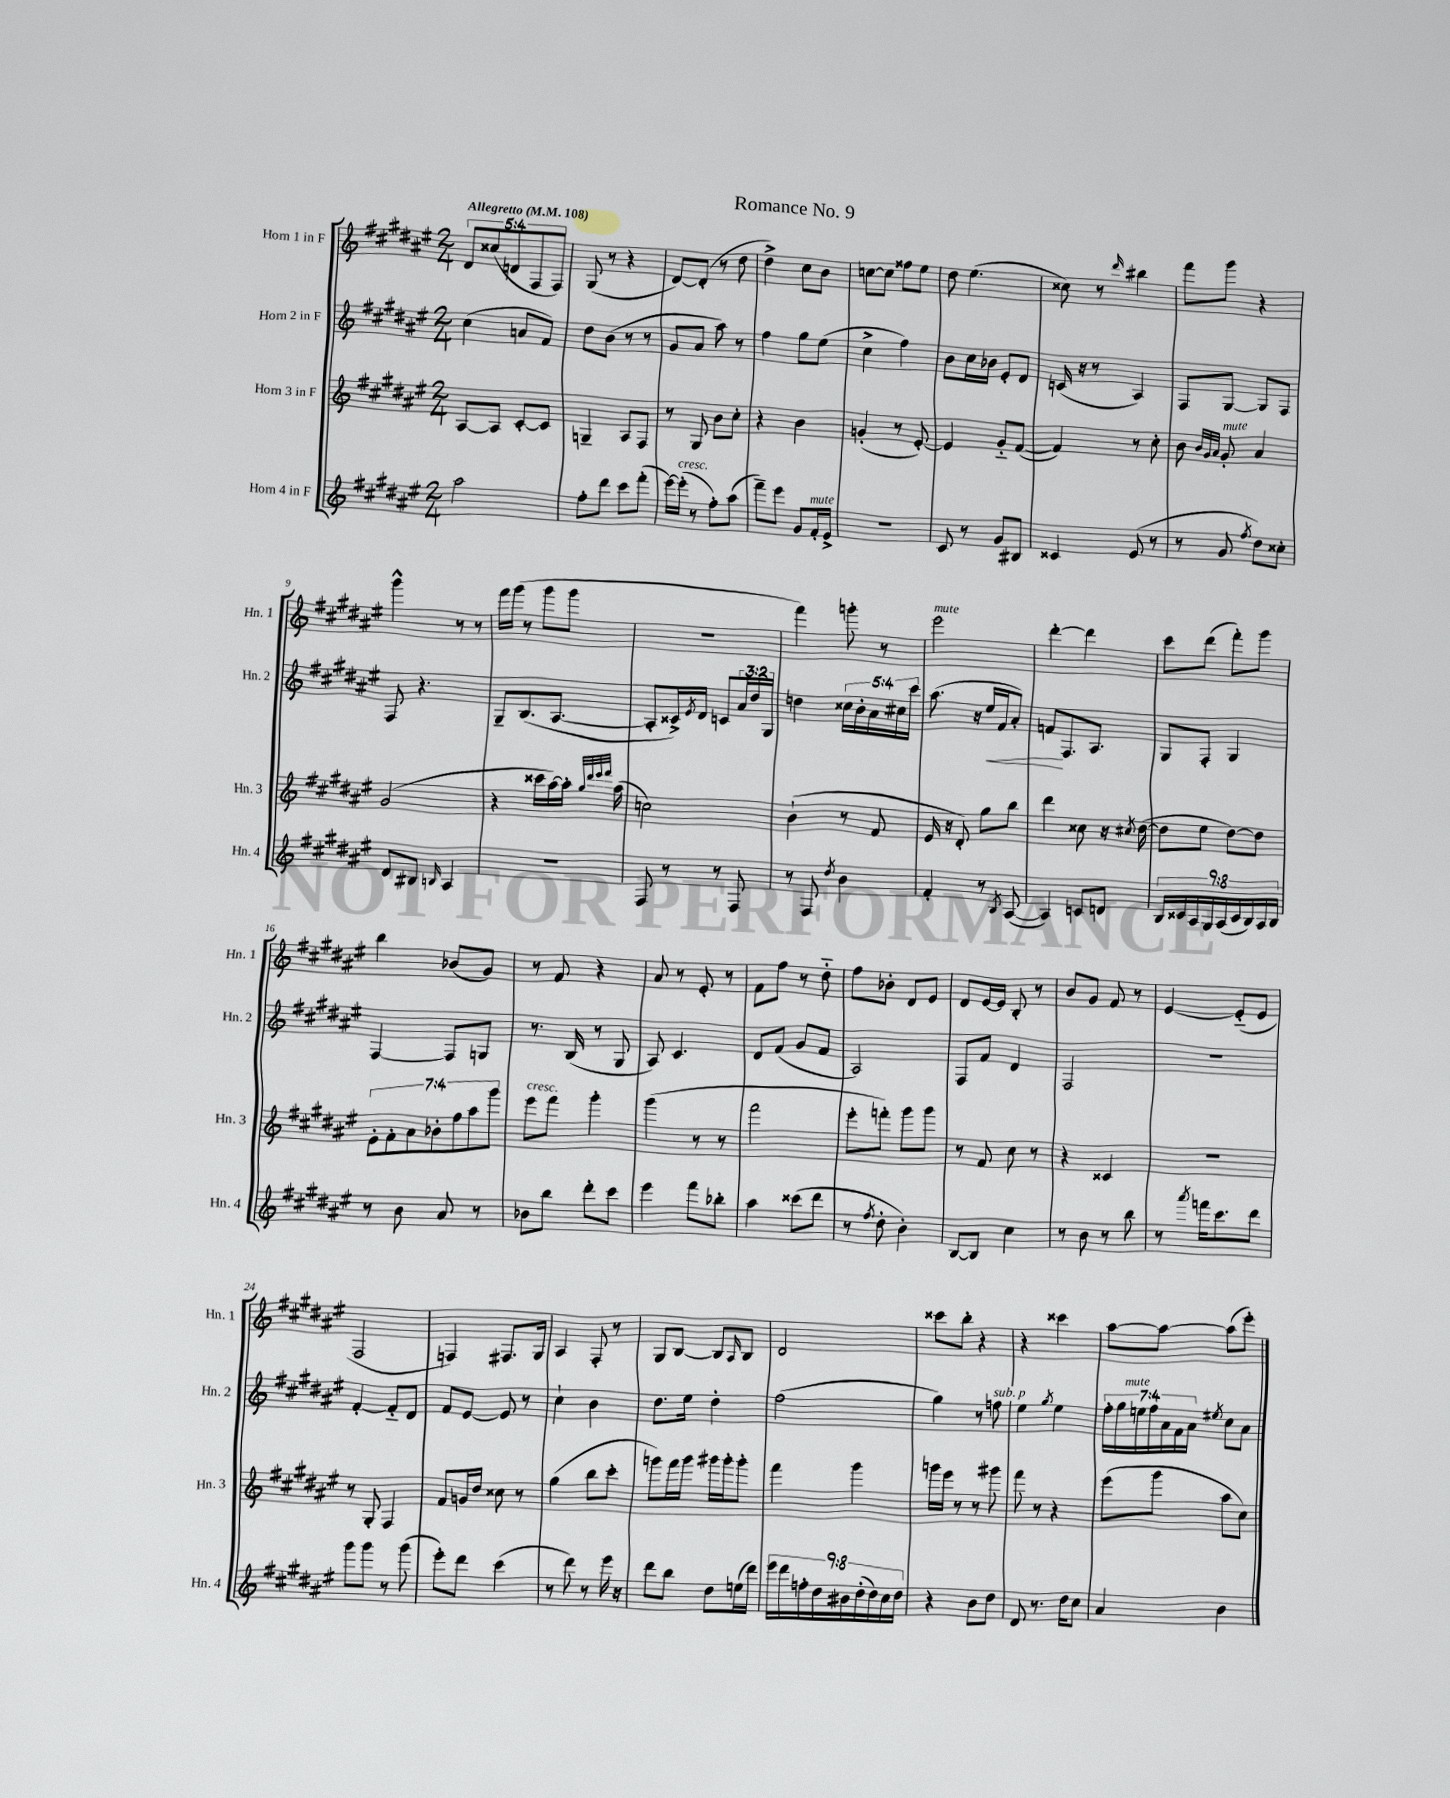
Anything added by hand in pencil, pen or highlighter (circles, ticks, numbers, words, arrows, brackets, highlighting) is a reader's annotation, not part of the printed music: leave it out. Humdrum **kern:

**kern	**kern	**kern	**dynam	**kern
*part4	*part3	*part2	*part2	*part1
*staff4	*staff3	*staff2	*staff2	*staff1
*I"Horn 4 in F	*I"Horn 3 in F	*I"Horn 2 in F	*	*I"Horn 1 in F
*I'Hn. 4	*I'Hn. 3	*I'Hn. 2	*	*I'Hn. 1
*clefG2	*clefG2	*clefG2	*	*clefG2
*k[f#c#g#d#a#e#]	*k[f#c#g#d#a#e#]	*k[f#c#g#d#a#e#]	*	*k[f#c#g#d#a#e#]
*M2/4	*M2/4	*M2/4	*	*M2/4
*MM108	*MM108	*MM108	*	*MM108
=1	=1	=1	=1	=1
!	!	!	!	!LO:TX:a:B:t=Allegretto
2aa#\	[8A#/L	(4cc#\	.	10d#/L
.	.	.	.	(10cc##X/
.	8A#/J]	.	.	.
.	.	.	.	10dn/
.	[8c#'/L	8an/L	.	.
.	.	.	.	10F#/
.	8c#/J]	8f#/J)	.	.
.	.	.	.	10F#/J)
=2	=2	=2	=2	=2
8ff#'\L	4Gn~/	8dd#\L	.	(8G#/
8ddd#\J	.	(8b\J	.	8r
8ccc#\L	8A#/L	8r	.	4r
(8fff#'\J	8F#/J	8r	.	.
=3	=3	=3	=3	=3
[16eee#\LL)	8r	8g#/L	.	[8d#/L)
!LO:TX:a:i:t=cresc.	!	!	!	!
(16eee#'\JJ]	.	.	.	.
8r	8G#/	8a#/J	.	(8d#'/J]
8ff#'\L)	8b\L	8aa#\)	.	8r
(8aa#\J	8cc#'\J	8r	.	8dd#\
=4	=4	=4	=4	=4
8fff#~\L)	4r	4ff#\	.	4dd#^\)
8eee#\J	.	.	.	.
8g#/L	4b\	8gg#\L	.	8cc#\L
!LO:TX:a:i:t=mute	!	!	!	!
16f#'/L	.	(8ee#\J	.	8b\J
16e#^/JJ	.	.	.	.
=5	=5	=5	=5	=5
2r	(4gn'/	4cc#^\	.	[8ccn\L
.	.	.	.	8cc\J]
.	8r	4ff#\)	.	8ff##X\L
.	[8e#'/)	.	.	8ee#\J
=6	=6	=6	=6	=6
8c#/	4e#/]	8b\L	.	8dd#\
8r	.	16cc#\L	.	(4.ee#\
.	.	16b-X\JJ	.	.
8g#/L	8g#/L	8e#'/L	.	.
8B#X/J	([8f#/J	8d#/J	.	.
=7	=7	=7	=7	=7
4c##X/	4f#/])	(16cn/	.	8cc##X\)
.	.	16r	.	.
.	.	8r	.	8r
.	.	.	.	16qqddd#/
(8e#/	8r	4A#/)	.	4bb#X\
8r	8cc#'\	.	.	.
=8	=8	=8	=8	=8
8r	8b\	8F#/L	.	8fff#\L
.	32qqb/LLL	.	.	.
.	32qqg#/	.	.	.
.	32qqa#/JJJ	.	.	.
!	!LO:TX:a:i:t=mute	!	!	!
8g#/	8g#'/	[8G#/J	.	8ggg#\J
8qff#/	.	.	.	.
8dd#\L)	4a#/	8G#/L]	.	4r
8cc##X'\J	.	8F#/J	.	.
!!LO:LB:g=z
=9	=9	=9	=9	=9
8d#/L	(2g#/	8F#/	.	4ggg#^^\
8B#X/J	.	4.r	.	.
16qqBn/	.	.	.	.
4A#/	.	.	.	8r
.	.	.	.	8r
=10	=10	=10	=10	=10
2r	4r	8G#~/L	.	16fff#\LL
.	.	.	.	(16ggg#\JJ
.	.	(8.B/	.	8r
.	16ccc##X\LL	.	.	8ggg#\L
.	[16aa#\)	[8.A#/J	.	.
.	16aa#'\JJ]	.	.	8ggg#\J
.	32qqgg#/LLL	.	.	.
.	32qqddd#/	.	.	.
.	32qqeee#/	.	.	.
.	32qqfff#/JJJ	.	.	.
.	(16aa#\	.	.	.
=11	=11	=11	=11	=11
8F#/	2ccn\)	8A#'/L]	.	2r
8r	.	16c##X^/L)	.	.
.	.	8qe#/	.	.
.	.	16d#/JJ	.	.
8r	.	8cn/L	.	.
8F#/	.	24a#/L	.	.
.	.	24dd#/	.	.
.	.	24G#/JJ	.	.
=12	=12	=12	=12	=12
8r	(4b`\	4ddn\	.	4fff#\)
8F#/	.	.	.	.
8qdd#/	.	.	.	.
4b\	8r	20cc##X\LL	.	8gggn'\
.	.	20b'\	.	.
.	.	20a#\	.	.
.	8f#/	.	.	8r
.	.	20cc#X\	.	.
.	.	20ccc#\JJ	.	.
=13	=13	=13	=13	=13
!	!	!	!	!LO:TX:a:i:t=mute
4f#'/	16e#/	(8.aa#\	.	2eee#\
.	16r	.	.	.
.	8d#'/)	.	.	.
.	.	16r	.	.
!	!	!	!LO:HP:b	!
8r	8gg#\L	16ee#/LL	<	.
.	.	16f#/J	.	.
8qB/	.	.	.	.
([8A#/	8bb\J	8a#'/J)	.	.
=14	=14	=14	=14	=14
4A#/])	4ddd#\	8fn/L	.	[4ddd#'\
.	.	8.F#/	[	.
8cn/L	8cc##X\	.	.	4ddd#\]
.	.	8.A#/J	.	.
8dn/J	16r	.	.	.
.	8qcc#X/	.	.	.
.	([16dd#\	.	.	.
=15	=15	=15	=15	=15
18B/LL	8dd#\L]	8G#/L	.	8ccc#\L
18c##X/	.	.	.	.
18A#/	.	.	.	.
.	8ee#\J	8F#'/J	.	(8ddd#\J
18G#/	.	.	.	.
(18A#/	.	.	.	.
.	[8dd#\L)	4G#/	.	8fff#'\L)
18c##/	.	.	.	.
18B/)	.	.	.	.
.	8dd#\J]	.	.	8ggg#\J
18A#/	.	.	.	.
18B/JJ	.	.	.	.
!!LO:LB:g=z
=16	=16	=16	=16	=16
8r	14e#'\L	[4F#/	.	4bb\
.	14f#'\	.	.	.
8b\	.	.	.	.
.	14a#\	.	.	.
.	14b-X'\	.	.	.
8a#/	.	8F#/L]	.	(8b-X/L
.	14ff#\	.	.	.
.	14aa#\	.	.	.
8r	.	8Gn/J	.	8g#/J)
.	14ggg#\J	.	.	.
=17	=17	=17	=17	=17
!	!LO:TX:a:i:t=cresc.	!	!	!
8b-X\L	8eee#\L	8.r	.	8r
8bb\J	8fff#\J	.	.	8f#/
.	.	(16B/	.	.
8ddd#'\L	4ggg#'\	8r	.	4r
8ccc#\J	.	8G#/	.	.
=18	=18	=18	=18	=18
4eee#\	(4ggg#\	8A#/)	.	8a#/
.	.	4.c#/	.	8r
8fff#\L	8r	.	.	8e#'/
8bb-X'\J	8r	.	.	8r
=19	=19	=19	=19	=19
4aa#\	2fff#\	8d#/L	.	8f#\L
.	.	(8f#/J	.	8ff#\J
(8ccc##X\L	.	8g#/L	.	8r
8ddd#\J	.	8f#/J	.	8dd#\
=20	=20	=20	=20	=20
8r	8eee#'\L	2A#/)	.	8ff#\L
8qff#/	.	.	.	.
8dd#'\	8fffn'\J)	.	.	8b-X'\J
4b'\)	8ggg#\L	.	.	8d#/L
.	8ggg#\J	.	.	8e#/J
=21	=21	=21	=21	=21
[8B/L	8r	8F#/L	.	8d#/L
8B/J]	8f#/	8f#/J	.	[16e#/L
.	.	.	.	16e#/JJ]
4cc#\	8cc#\	4d#/	.	8B'/
.	8r	.	.	8r
=22	=22	=22	=22	=22
8r	4r	2F#/	.	8b/L
8b\	.	.	.	8g#/J
8r	4c##X/	.	.	8f#/
8bb\	.	.	.	8r
=23	=23	=23	=23	=23
8r	2r	2r	.	[4e#/
8qaaa#/	.	.	.	.
16fffn\KL	.	.	.	.
8.ccc#\	.	.	.	.
.	.	.	.	(8e#/L]
8ddd#\J	.	.	.	8e#/J
!!LO:LB:g=z
=24	=24	=24	=24	=24
8ggg#\L	8r	[4f#'/	.	2F#/
8ggg#\J	8G#'/	.	.	.
8r	4F#/	8f#/L]	.	.
(8ggg#\	.	8d#/J	.	.
=25	=25	=25	=25	=25
8eee#'\L)	8f#/L	8f#/L	.	4Fn/)
8ddd#\J	16gn/L	[8e#/J	.	.
.	16dd#/JJ	.	.	.
(4ccc#\	8cc##X\	8e#/]	.	8.F#X/L
.	8r	8r	.	.
.	.	.	.	16G#/Jk
=26	=26	=26	=26	=26
8r	(4gg#\	4cc#`\	.	4A#/
8ddd#\)	.	.	.	.
8r	8bb\L	4b\	.	8F#'/
16eee#\	8ccc#'\J	.	.	8r
16r	.	.	.	.
=27	=27	=27	=27	=27
8ddd#\L	8gggn\L)	8.dd#\L	.	8G#/L
8bb\J	16fff#\L	.	.	[8B/J
.	16ggg\JJ	16ee#\Jk	.	.
8dd#\L	16ggg#X\LL	4dd#'\	.	8B/L]
.	16ggg#'\J	.	.	.
.	.	.	.	16qqA#/
(16een\L	8ggg#'\J	.	.	8B/J
16ddd#\JJ)	.	.	.	.
=28	=28	=28	=28	=28
18eee#\LL	4fff#\	(2ff#\	.	2d#/
18ddd#\	.	.	.	.
18ffn'\	.	.	.	.
18dd#\	.	.	.	.
18b#X\	.	.	.	.
.	4ggg#\	.	.	.
(18dd#'\	.	.	.	.
18dd#\)	.	.	.	.
18cc#\	.	.	.	.
18dd#\JJ	.	.	.	.
=29	=29	=29	=29	=29
4r	16gggn\LL	4gg#\)	.	8ccc##X\L
.	16eee#\JJ	.	.	.
.	8r	.	.	8bb'\J
8b\L	8r	8r	.	4r
!	!	!LO:TX:a:i:t=sub. p	!	!
8dd#\J	8ggg#X\	8ffn\	.	.
=30	=30	=30	=30	=30
8d#/	8fff#\	4ee#\	.	4r
8.r	8r	.	.	.
.	.	8qgg#/	.	.
.	4r	4ee#\	.	4ccc##X\
16dd#\KL	.	.	.	.
8cc#\J	.	.	.	.
=31	=31	=31	=31	=31
4a#/	(8eee#\L	28ff#'\LL	.	[8aa#\L
.	.	28gg#\	.	.
!	!	!LO:TX:a:i:t=mute	!	!
.	.	28een\	.	.
.	.	28ff#\	.	.
.	8ggg#\J	.	.	8aa#\J_
.	.	28a#\	.	.
.	.	28f#\	.	.
.	.	28a#\JJ	.	.
.	.	8qee#X/	.	.
4b\	8aa#\L	8cc#\L	.	(8aa#\L]
.	8cc#\J)	8a#\J	.	8eee#'\J)
==	==	==	==	==
*-	*-	*-	*-	*-
